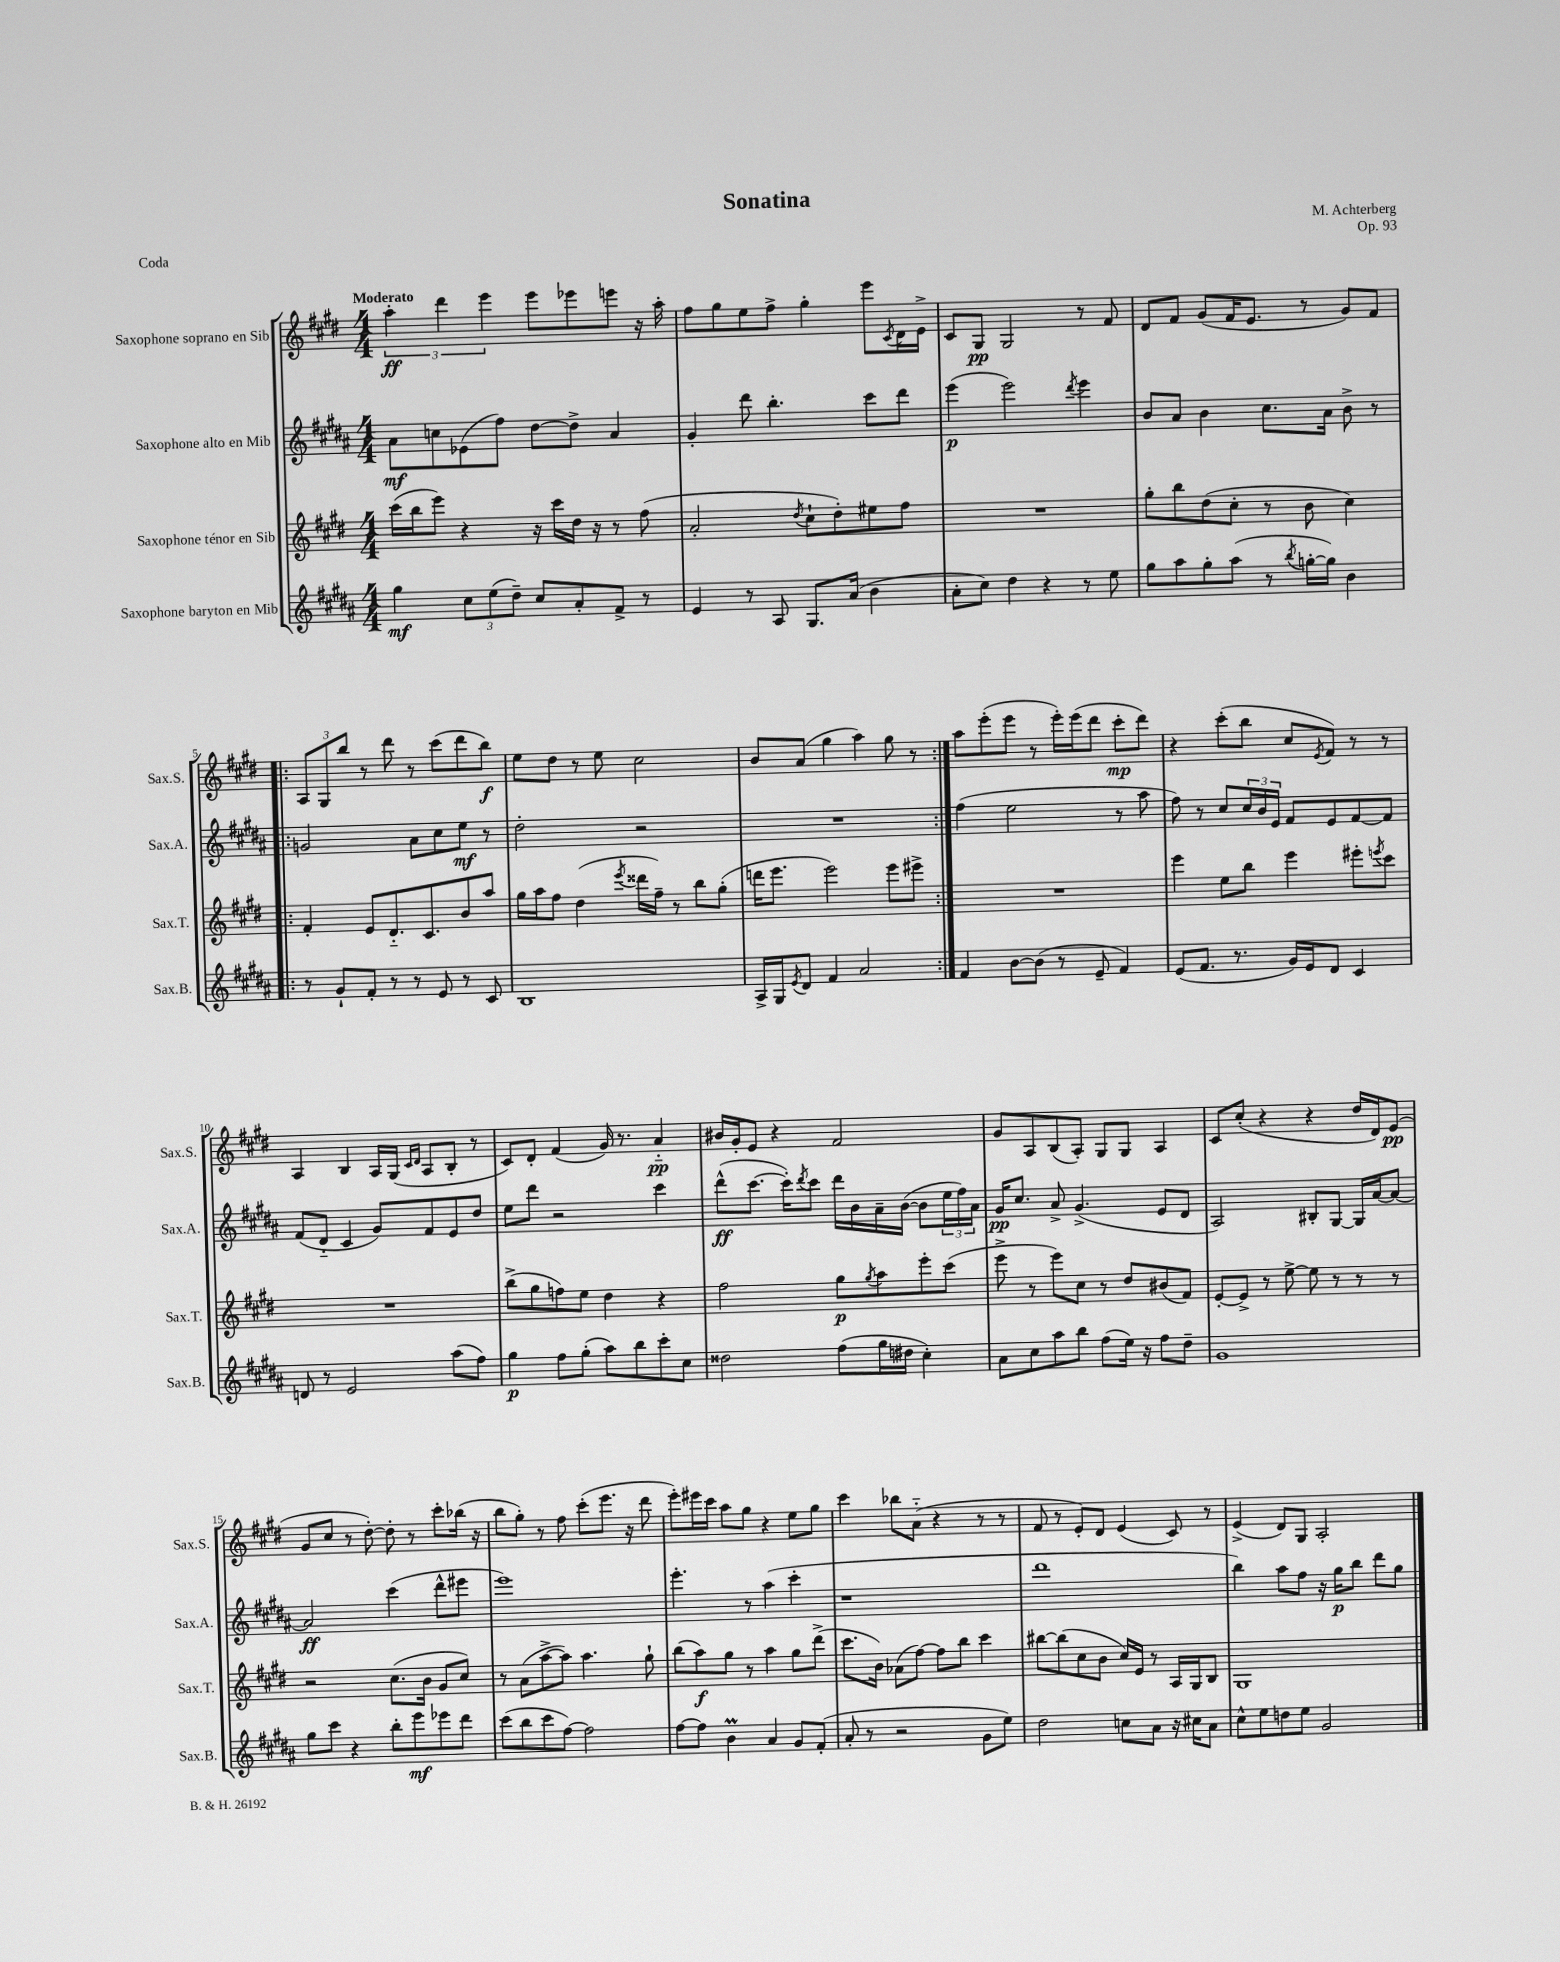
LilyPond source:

\header { title = "Sonatina" composer = "M. Achterberg" opus = "Op. 93" piece = "Coda" }
<<
\new StaffGroup <<
\new Staff = "s0" \with { instrumentName = "Saxophone soprano en Sib" shortInstrumentName = "Sax.S." } {
    \clef treble \key e \major \numericTimeSignature \time 4/4 \tempo "Moderato"
    \tuplet 3/2 { a''4-.\ff dis'''4 e'''4 } e'''8 ees'''8 e'''8 r16 a''16-. |
    fis''8 gis''8 e''8 fis''8-> gis''4-. e'''8 \acciaccatura { cis'8 } dis'16 e'16-> |
    cis'8 gis8\pp gis2 r8 fis'8 |
    dis'8 fis'8 gis'8( fis'16 e'8. r8 gis'8) fis'8 |
    \repeat volta 2 { \tuplet 3/2 { a8 gis8 b''8 } r8 dis'''8 r8 cis'''8( dis'''8 b''8\f) |
    e''8 dis''8 r8 e''8 cis''2 |
    b'8 a'8( gis''4 a''4) gis''8 r8 | }
    a''8 e'''8-.( e'''8 r8 e'''16-.) e'''16( dis'''8 cis'''8-.\mp dis'''8) |
    r4 cis'''8-.( b''8 cis''8 \acciaccatura { e'8 } fis'8) r8 r8 |
    a4 b4 a16 gis16( \grace { cis'16 dis'16 } a8 b8-. r8 |
    cis'8) dis'8-. fis'4( gis'16) r8. a'4-_\pp |
    bis'16 gis'16-. e'8 r4 fis'2 |
    gis'8 a8 b8( a8-.) gis8 gis8 a4 |
    cis'8 cis''8-.( r4 r4 dis''16 dis'16) e'8\pp( |
    gis'8 cis''8 r8 dis''8~-.) dis''8-. r8 cis'''8-. bes''16( r16 |
    b''8 gis''8-.) r8 fis''8 cis'''8-.( e'''8. r16 dis'''8 |
    e'''8-.) eis'''16 cis'''16 a''8 gis''8 r4 e''8 gis''8 |
    cis'''4 bes''8 a'8-_( r4 r8 r8 |
    fis'8 r8 e'8-.) dis'8 e'4( cis'8) r8 |
    e'4->( dis'8) gis8 a2-. \bar "|." |
}
\new Staff = "s1" \with { instrumentName = "Saxophone alto en Mib" shortInstrumentName = "Sax.A." } {
    \clef treble \key b \major \numericTimeSignature \time 4/4
    ais'8\mf c''8 ees'8( fis''8) dis''8~ dis''8-> ais'4 |
    gis'4-. dis'''8 b''4.-. cis'''8 dis'''8 |
    e'''4\p( e'''2) \acciaccatura { dis'''8 } e'''4 |
    b'8 ais'8 b'4 cis''8. ais'16 b'8-> r8 |
    \repeat volta 2 { g'2 ais'8 cis''8 e''8\mf r8 |
    dis''2-. r2 |
    R1 | }
    fis''4( e''2 r8 ais''8 |
    fis''8) r8 cis''8 \tuplet 3/2 { cis''16 b'16 e'16 } fis'8 e'8 fis'8~ fis'8 |
    fis'8( dis'8-_ cis'4 gis'8) fis'8 e'8 dis''8 |
    e''8 dis'''8 r2 cis'''4 |
    dis'''8-^\ff( cis'''8.~ cis'''16-.) \acciaccatura { dis'''8 } cis'''8 dis'''16 b'16 ais'16-- b'16~( b'8 \tuplet 3/2 { e''16 fis''16) ais'16 } |
    gis'16\pp cis''8. ais'8-> gis'4.->( e'8 dis'8 |
    ais2) bis8-. gis8~ gis16 ais'16~ ais'8~ |
    ais'2\ff cis'''4( dis'''8-^ eis'''8 |
    e'''1) |
    e'''4.-. r8 ais''4( cis'''4-. |
    r1 |
    dis'''1 |
    b''4) ais''8 fis''8 r16 gis''16\p b''8 dis'''8 gis''8 \bar "|." |
}
\new Staff = "s2" \with { instrumentName = "Saxophone ténor en Sib" shortInstrumentName = "Sax.T." } {
    \clef treble \key e \major \numericTimeSignature \time 4/4
    cis'''16( b''16 e'''8) r4 r16 cis'''16 dis''16 r16 r8 fis''8( |
    a'2-. \acciaccatura { dis''8 } cis''8-! dis''8-.) eis''8 fis''8 |
    R1 |
    gis''8-. b''8 dis''8( cis''8-. r8 b'8 cis''4) |
    \repeat volta 2 { fis'4-. e'8 dis'8.-_ cis'8. b'8 a''8 |
    gis''16 a''16 fis''8 dis''4( \acciaccatura { e'''8 } disis'''16 fis''16--) r8 b''8 gis''8-.( |
    d'''16 e'''8. e'''2) e'''8 eis'''8-> | }
    R1 |
    e'''4 e''8 b''8 e'''4 eis'''8-. \acciaccatura { e'''8 } cis'''8 |
    R1 |
    b''8->( gis''8 f''8) e''8 dis''4 r4 |
    fis''2 gis''8\p \acciaccatura { gis''8 } a''8 e'''8-. cis'''8( |
    e'''8-> r8 e'''8) cis''8 r8 dis''8 bis'8( fis'8) |
    e'8~-. e'8-> r8 e''8~-> e''8 r8 r8 r8 |
    r2 cis''8.( b'16 gis'8 cis''8) |
    r8 a'8( a''8~-> a''8) a''4. gis''8-! |
    b''8( a''8\f) gis''8 r8 a''4 gis''8 dis'''8->( |
    cis'''8. b'16) aes'8( fis''8~) fis''8 b''8 cis'''4 |
    bis''8~ bis''8( cis''8 b'8 cis''16) e'16 r8 a16 gis16 b8 |
    gis1 \bar "|." |
}
\new Staff = "s3" \with { instrumentName = "Saxophone baryton en Mib" shortInstrumentName = "Sax.B." } {
    \clef treble \key b \major \numericTimeSignature \time 4/4
    gis''4\mf \tuplet 3/2 { cis''8 e''8( dis''8--) } cis''8 ais'8-. fis'8-> r8 |
    e'4 r8 ais8 gis8. ais'16( b'4 |
    ais'8-. cis''8) dis''4 r4 r8 e''8 |
    gis''8 ais''8 gis''8-. ais''8( r8 \acciaccatura { b''8 } g''16~-. g''16) b'4 |
    \repeat volta 2 { r8 gis'8-! fis'8-. r8 r8 e'8 r8 cis'8 |
    b1 |
    ais16-> gis16 \acciaccatura { e'8 } dis'8 fis'4 ais'2 | }
    fis'4 b'8~ b'8( r8 e'8-- fis'4) |
    e'8( fis'8. r8. gis'16) e'16 dis'8 cis'4 |
    d'8 r8 e'2 ais''8( fis''8) |
    gis''4\p fis''8 gis''8-.( ais''8) b''8 cis'''8-. cis''8 |
    disis''2 fis''8( gis''16 dis''16 cis''4-.) |
    ais'8 cis''8 ais''8 b''8 fis''8( e''16) r16 fis''8 dis''8-- |
    gis'1 |
    gis''8 cis'''8 r4 b''8-. e'''8\mf ees'''8 dis'''8 |
    cis'''8( b''8 cis'''8 fis''8~) fis''2 |
    fis''8~ fis''8 b'4\prall ais'4 gis'8 fis'8-.( |
    ais'8-. r8 r2 gis'8 e''8) |
    dis''2 c''8 ais'8 r16 cis''16 ais'8 |
    cis''8-^ e''8 d''8 e''8 gis'2 \bar "|." |
}
>>
>>
